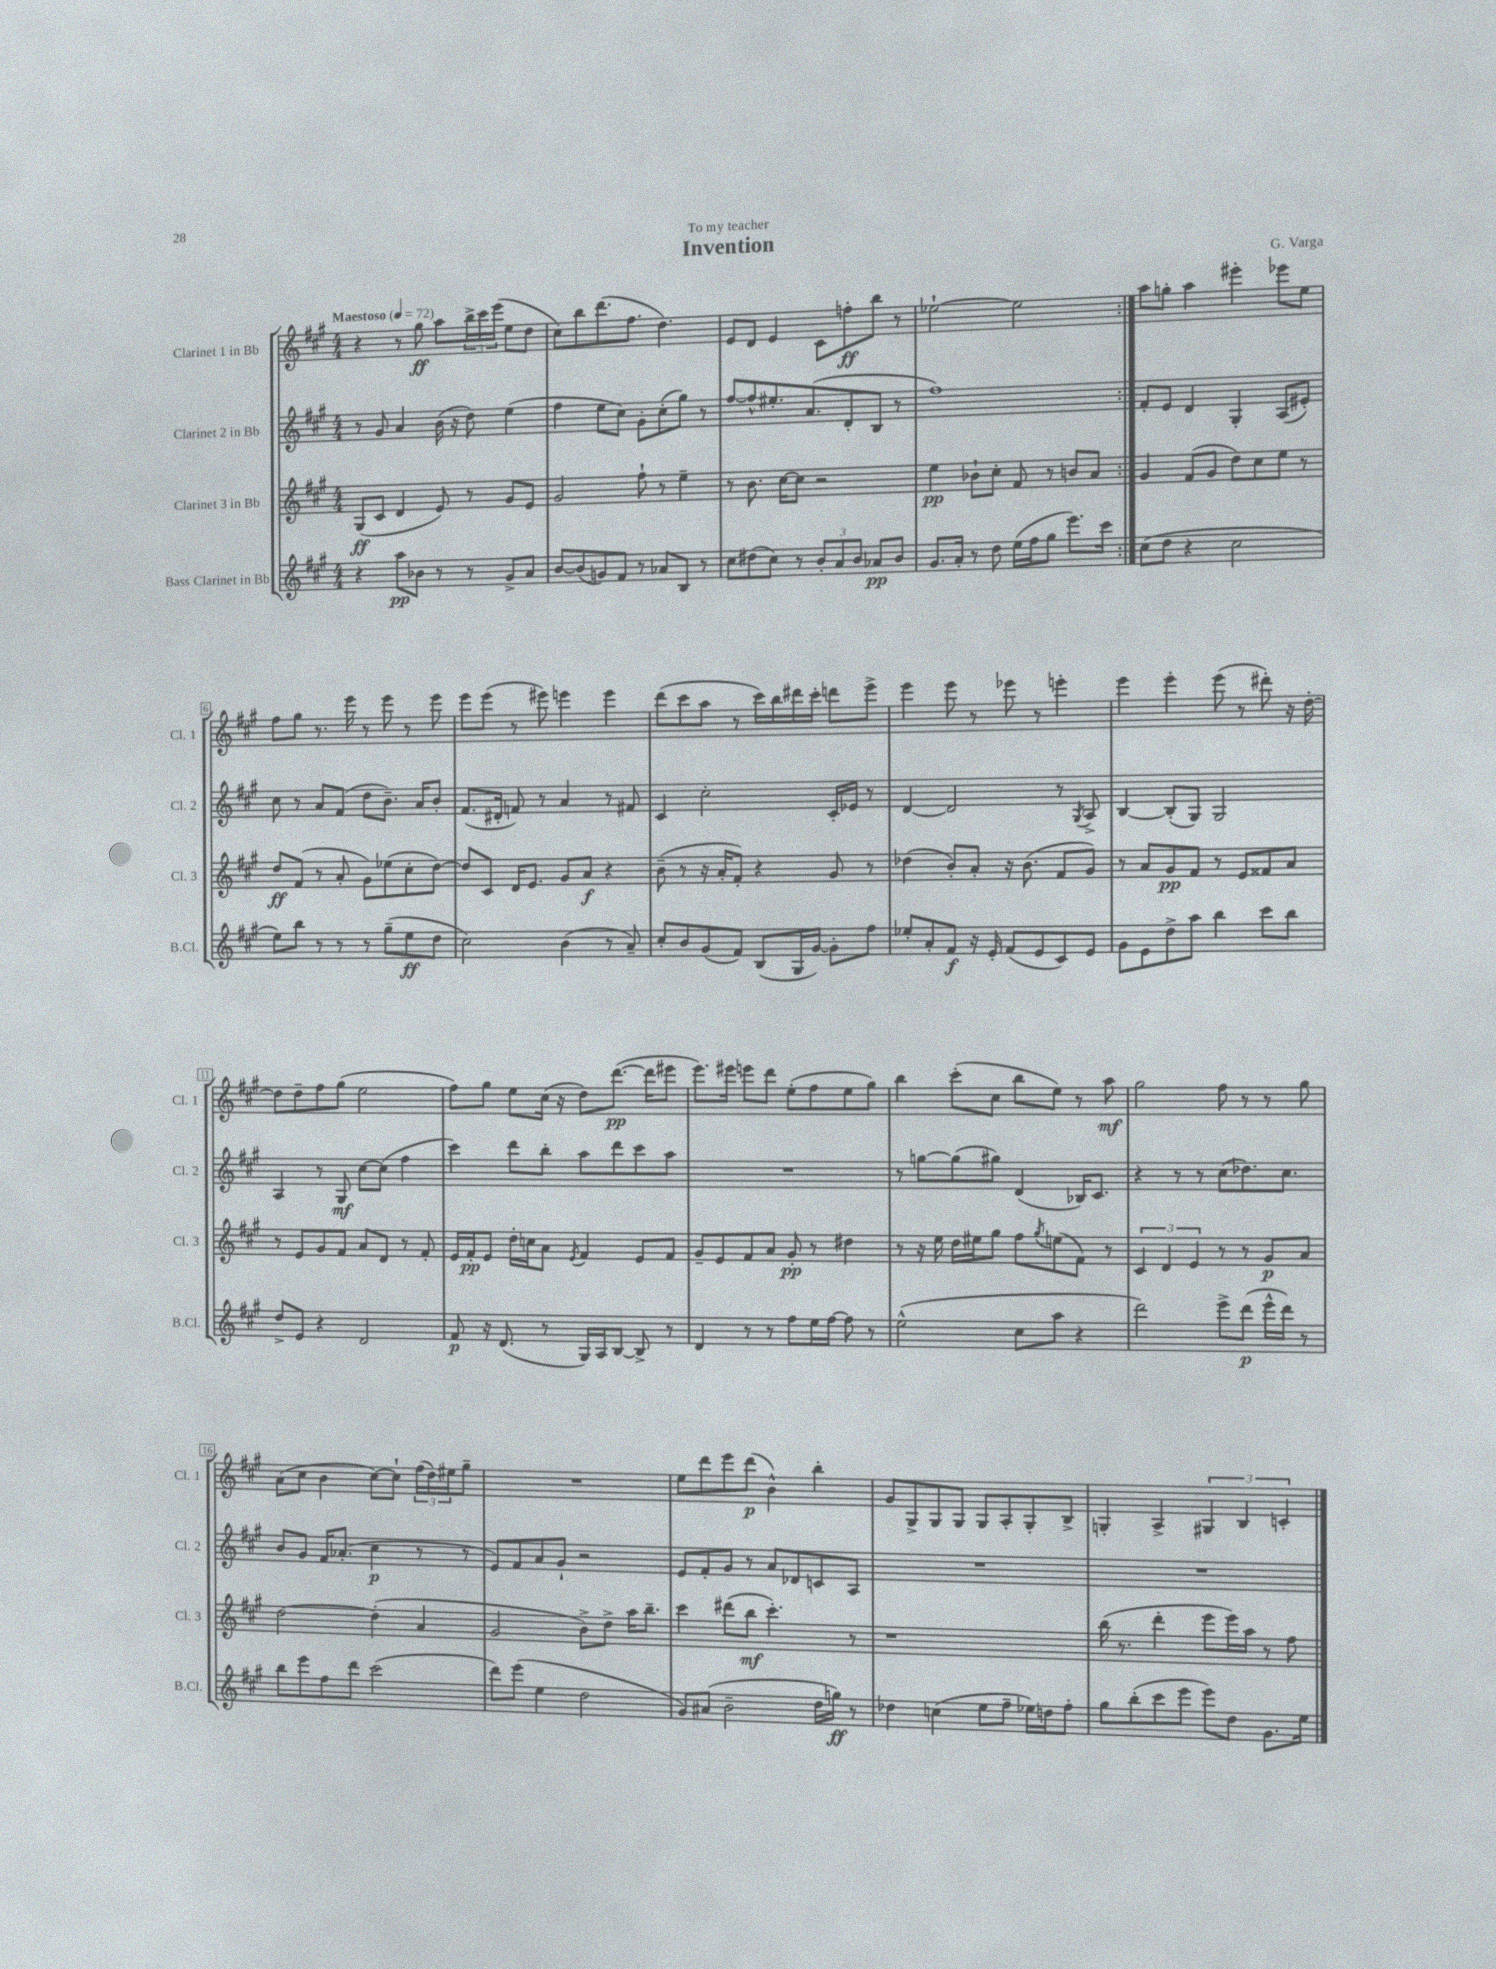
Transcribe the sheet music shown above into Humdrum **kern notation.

**kern	**dynam	**kern	**dynam	**kern	**dynam	**kern	**dynam
*part4	*part4	*part3	*part3	*part2	*part2	*part1	*part1
*staff4	*staff4	*staff3	*staff3	*staff2	*staff2	*staff1	*staff1
*I"Bass Clarinet in Bb	*	*I"Clarinet 3 in Bb	*	*I"Clarinet 2 in Bb	*	*I"Clarinet 1 in Bb	*
*I'B.Cl.	*	*I'Cl. 3	*	*I'Cl. 2	*	*I'Cl. 1	*
*clefG2	*	*clefG2	*	*clefG2	*	*clefG2	*
*k[f#c#g#]	*	*k[f#c#g#]	*	*k[f#c#g#]	*	*k[f#c#g#]	*
*M4/4	*	*M4/4	*	*M4/4	*	*M4/4	*
*MM72	*	*MM72	*	*MM72	*	*MM72	*
=1	=1	=1	=1	=1	=1	=1	=1
!	!	!	!	!	!	!LO:TX:a:B:t=Maestoso	!
4r	.	(8G#/L	ff	8r	.	4r	.
.	.	8c#/J	.	8g#/	.	.	.
8aa\L	pp	4d/	.	4a/	.	8r	.
8b-X\J	.	.	.	.	.	8gg#\	ff
8r	.	8e/)	.	(16b\	.	8aa\L	.
.	.	.	.	16r	.	.	.
8r	.	8r	.	8dd\)	.	24bb^\L	.
.	.	.	.	.	.	24ccc#\	.
.	.	.	.	.	.	(24eee\JJ	.
8g#^/L	.	8g#/L	.	(4ee\	.	8ee\L	.
8a/J	.	8e/J	.	.	.	8dd\J	.
=2	=2	=2	=2	=2	=2	=2	=2
[8b/L	.	2g#/	.	4ff#\	.	8cc#\L)	.
(8b/]	.	.	.	.	.	8bb\	.
8gn/)	.	.	.	8ee\L	.	(8.ddd\	.
8f#/J	.	.	.	8cc#\J)	.	.	.
.	.	.	.	.	.	8.ff#\J	.
8r	.	8ff#`\	.	8g#'\L	.	.	.
8a-X/L	.	8r	.	(8cc#'\	.	4.dd\)	.
8B/J	.	4ee~\	.	8gg#\J)	.	.	.
8r	.	.	.	8r	.	.	.
=3	=3	=3	=3	=3	=3	=3	=3
8cc#\L	.	8r	.	[8ff#/L	.	8e/L	.
(8dd#X\	.	8.b\	.	8ff#^^/]	.	8d/J	.
8cc#\J)	.	.	.	8.ee#X'/	.	4e/	.
.	.	[16cc#\KL	.	.	.	.	.
8r	.	8cc#\J]	.	.	.	.	.
.	.	.	.	(8.a/	.	.	.
12b'/L	.	2r	.	.	.	8c#\L	.
12a/	.	.	.	.	.	.	.
.	.	.	.	8d'/	.	8ffn'\	ff
12b/J	.	.	.	.	.	.	.
8a-X/L	pp	.	.	8B/J	.	8bb\J	.
8b/J	.	.	.	8r	.	8r	.
=4	=4	=4	=4	=4	=4	=4	=4
8.g#/L	.	4ee\	pp	1ff#)	.	[2ee-X`\	.
16a'/Jk	.	.	.	.	.	.	.
8r	.	8b-X`\L	.	.	.	.	.
8dd\	.	8cc#'\J	.	.	.	.	.
(16ee\LL	.	8f#/	.	.	.	2ee-\]	.
16ff#\J	.	.	.	.	.	.	.
8gg#\J	.	8r	.	.	.	.	.
8.eee\L)	.	8bn/L	.	.	.	.	.
.	.	8a/J	.	.	.	.	.
16ccc#\Jk	.	.	.	.	.	.	.
=5:|!	=5:|!	=5:|!	=5:|!	=5:|!	=5:|!	=5:|!	=5:|!
(8cc#\L	.	4g#/	.	8f#'/L	.	8aa\L	.
8dd\J	.	.	.	8e/J	.	8ggn'\J	.
4r	.	(8f#/L	.	4d/	.	4aa\	.
.	.	8g#/J	.	.	.	.	.
2cc#\	.	8dd\L)	.	4G#'/	.	4eee#X'\	.
.	.	8cc#\	.	.	.	.	.
.	.	8ee\J	.	(8A/L	.	8eee-X\L	.
.	.	8r	.	8e#X'/J)	.	8ee\J	.
!!LO:LB:g=z
=6	=6	=6	=6	=6	=6	=6	=6
8ee\L)	.	8dd/L	ff	8cc#\	.	8ff#\L	.
8bb\J	.	(8f#/J	.	8r	.	8gg#\J	.
8r	.	8r	.	8a/L	.	8.r	.
8r	.	8a'/	.	(8f#/J	.	.	.
.	.	.	.	.	.	16eee\	.
8r	.	8g#\L)	.	8dd\L	.	8r	.
(8gg#~\L	.	(8ee-X\	.	8.b~\J)	.	8eee\	.
8ee\	ff	8cc#'\	.	.	.	8r	.
.	.	.	.	16a/KL	.	.	.
8dd\J	.	[8dd\J)	.	8b'/J	.	8eee\	.
=7	=7	=7	=7	=7	=7	=7	=7
2cc#\)	.	8dd/L]	.	(8.f#/L	.	8eee\L	.
.	.	8c#/J	.	.	.	(8eee\J	.
.	.	.	.	16d#X'/Jk	.	.	.
.	.	16d/KL	.	8fn/)	.	8r	.
.	.	8.e/J	.	.	.	.	.
.	.	.	.	8r	.	8eee#X\)	.
(4b\	.	8g#/L	.	4a/	.	4eeen\	.
.	.	8a/J	f	.	.	.	.
8r	.	4r	.	8r	.	4eee\	.
8a~/)	.	.	.	8f#X/	.	.	.
=8	=8	=8	=8	=8	=8	=8	=8
8cc#'/L	.	(8b~\	.	4c#/	.	(8ddd\L	.
8b/	.	8r	.	.	.	8ccc#\	.
(8g#/	.	16r	.	2cc#'\	.	8aa\J	.
.	.	16a'/KL	.	.	.	.	.
8f#/J)	.	8f#'/J)	.	.	.	8r	.
(8B/L	.	4r	.	.	.	16ccc#\LL)	.
.	.	.	.	.	.	16bb\	.
16G#/L	.	.	.	.	.	16ddd#X\	.
[16g#/JJ)	.	.	.	.	.	16ccc#'\JJ	.
8g#'\L]	.	8g#/	.	16c#'/LL	.	8dddn\L	.
.	.	.	.	16e-X/JJ	.	.	.
8ff#\J	.	8r	.	8r	.	8eee^\J	.
=9	=9	=9	=9	=9	=9	=9	=9
8ee-X'/L	.	(4dd-X\	.	[4d/	.	4eee\	.
8a'/	.	.	.	.	.	.	.
8f#/J	f	8b'/L)	.	2d/]	.	8eee\	.
16r	.	8a'/J	.	.	.	8r	.
16e'/	.	.	.	.	.	.	.
(8f#/L	.	16r	.	.	.	8eee-X\	.
.	.	(8.b\	.	.	.	.	.
8e/	.	.	.	.	.	8r	.
8c#/)	.	8f#/L	.	8r	.	4eeen'\	.
.	.	.	.	8qG#/	.	.	.
8e/J	.	8g#/J)	.	8A^/	.	.	.
=10	=10	=10	=10	=10	=10	=10	=10
8g#\L	.	8r	.	[4B/	.	4eee\	.
8e\	.	8a/L	.	.	.	.	.
8dd^\	.	8g#/	pp	(8B'/L]	.	4eee'\	.
8aa\J	.	8f#/J	.	8G#/J)	.	.	.
4bb\	.	8r	.	2G#/	.	(8eee\	.
.	.	8e/L	.	.	.	8r	.
8ccc#\L	.	8f##X/	.	.	.	8ddd#X'\)	.
8bb\J	.	8a/J	.	.	.	16r	.
.	.	.	.	.	.	[16dd'\	.
!!LO:LB:g=z
=11	=11	=11	=11	=11	=11	=11	=11
8dd^/L	.	8r	.	4A/	.	8dd\L]	.
8e/J	.	8e/L	.	.	.	8dd~\	.
4r	.	8g#/	.	8r	.	8ff#\	.
.	.	8f#/J	.	8G#/	mf	(8gg#\J	.
2d/	.	8a/L	.	[8cc#\L	.	2ee\	.
.	.	8d/J	.	(8cc#\J]	.	.	.
.	.	8r	.	4ff#\	.	.	.
.	.	8f#'/	.	.	.	.	.
=12	=12	=12	=12	=12	=12	=12	=12
8f#/	p	16e/LL	.	4ccc#\)	.	8ff#\L)	.
.	.	16f#'/J	pp	.	.	.	.
16r	.	8e/J	.	.	.	8gg#\J	.
(8.d/	.	.	.	.	.	.	.
.	.	16dd'\LL	.	8ddd\L	.	8ee\L	.
.	.	16ccn\J	.	.	.	.	.
8r	.	8a\J	.	8bb'\J	.	(16cc#\Jk	.
.	.	.	.	.	.	16r	.
.	.	8qe/	.	.	.	.	.
16G#/LL)	.	4f#/	.	8aa\L	.	8dd\L)	.
16A/J	.	.	.	.	.	.	.
[8B/J	.	.	.	8ddd\	.	([8.ddd\J	pp
8B^/]	.	8e/L	.	8ccc#\	.	.	.
.	.	.	.	.	.	16ddd\KL]	.
8r	.	8f#/J	.	8aa\J	.	8eee#X\J	.
=13	=13	=13	=13	=13	=13	=13	=13
4d/	.	8g#~/L	.	1r	.	8.eee\L)	.
.	.	8e/	.	.	.	.	.
.	.	.	.	.	.	16eee#X\Jk	.
8r	.	8f#/	.	.	.	8eeen\L	.
8r	.	8a/J	.	.	.	8ddd\J	.
8ff#\L	.	8g#'/	pp	.	.	(8ee'\L	.
16ee\L	.	8r	.	.	.	8ff#\	.
[16ff#\JJ	.	.	.	.	.	.	.
8ff#\]	.	4dd#X\	.	.	.	8ee\	.
8r	.	.	.	.	.	8gg#\J)	.
=14	=14	=14	=14	=14	=14	=14	=14
(2ee^^\	.	8r	.	8r	.	4bb\	.
.	.	16r	.	[8ggn\L	.	.	.
.	.	16ee\	.	.	.	.	.
.	.	16dd\LL	.	(8gg\]	.	(8ccc#'\L	.
.	.	16ee#X\J	.	.	.	.	.
.	.	8gg#\J	.	8gg#X\J)	.	8cc#\J	.
8cc#\L	.	8ff#\L	.	(4d/	.	8bb\L	.
.	.	8qgg#/	.	.	.	.	.
8aa\J	.	(8een\	.	.	.	8ee\J)	.
4r	.	8f#\J)	.	16B-X/KL)	.	8r	.
.	.	.	.	8.c#/J	.	.	.
.	.	8r	.	.	.	8aa\	mf
=15	=15	=15	=15	=15	=15	=15	=15
2ddd\)	.	6c#/	.	4r	.	2gg#\	.
.	.	6d/	.	.	.	.	.
.	.	.	.	8r	.	.	.
.	.	6e/	.	.	.	.	.
.	.	.	.	8r	.	.	.
8eee^\L	.	8r	.	(8cc#\L	.	8ff#\	.
(8ddd\J	p	8r	.	8.dd-X\)	.	8r	.
16eee^^\LL	.	8g#/L	p	.	.	8r	.
16ddd\JJ)	.	.	.	8.cc#\J	.	.	.
8r	.	8a/J	.	.	.	8gg#\	.
!!LO:LB:g=z
=16	=16	=16	=16	=16	=16	=16	=16
8bb\L	.	[2dd\	.	8b/L	.	(8a\L	.
8eee\	.	.	.	8g#/J	.	8cc#\J	.
8ff#\	.	.	.	16f#/KL	.	4b\	.
.	.	.	.	(8.a-X'/J	.	.	.
8ddd\J	.	.	.	.	.	.	.
(2ccc#\	.	(4dd'\]	.	4cc#\	p	[8cc#\L)	.
.	.	.	.	.	.	8cc#`\J]	.
.	.	4a/	.	8r	.	(24ff#\LL	.
.	.	.	.	.	.	24dd\)	.
.	.	.	.	.	.	24ee#X\J	.
.	.	.	.	8r	.	8gg#~\J	.
=17	=17	=17	=17	=17	=17	=17	=17
8ddd\L)	.	2g#/	.	8e/L)	.	1r	.
(8eee\J	.	.	.	8f#/	.	.	.
4ee\	.	.	.	8a/	.	.	.
.	.	.	.	8g#`/J	.	.	.
2dd\	.	8b^\L)	.	2r	.	.	.
.	.	8dd^\J	.	.	.	.	.
.	.	16aa\KL	.	.	.	.	.
.	.	8.bb~\J	.	.	.	.	.
=18	=18	=18	=18	=18	=18	=18	=18
8g#/L)	.	4ccc#\	.	8e/L	.	8ee\L	.
(8a#X/J	.	.	.	8f#'/	.	8ddd\	.
2b~\	.	(8ddd#X\L	.	8g#/J	.	8eee\	.
.	.	8bb\J	mf	8r	.	(8ddd\J	p
.	.	4.ccc#'\)	.	8a/L	.	4b^^\)	.
.	.	.	.	8d-X/	.	.	.
16dd\LL	.	.	.	8cn/	.	4bb'\	.
16ggn\JJ)	ff	.	.	.	.	.	.
8r	.	8r	.	8A/J	.	.	.
=19	=19	=19	=19	=19	=19	=19	=19
4dd-X\	.	1r	.	1r	.	8g#/L	.
.	.	.	.	.	.	8G#^/	.
(4ccn\	.	.	.	.	.	8G#/	.
.	.	.	.	.	.	8G#/J	.
8ee\L	.	.	.	.	.	8G#/L	.
8ff#~\J	.	.	.	.	.	8A'/	.
16ee-X\LL)	.	.	.	.	.	8G#'/	.
16ddn\J	.	.	.	.	.	.	.
8ff#'\J	.	.	.	.	.	8B^/J	.
=20	=20	=20	=20	=20	=20	=20	=20
8gg#\L	.	(16bb\	.	1r	.	4Gn'/	.
.	.	8.r	.	.	.	.	.
(8bb'\	.	.	.	.	.	.	.
8ccc#\	.	4ddd'\	.	.	.	4A^/	.
8eee\J	.	.	.	.	.	.	.
8eee\L)	.	8eee\L	.	.	.	6G#X/	.
8dd\J	.	16eee\L)	.	.	.	.	.
.	.	.	.	.	.	6B/	.
.	.	16aa\JJ	.	.	.	.	.
8.g#\L	.	8r	.	.	.	.	.
.	.	.	.	.	.	6cn'/	.
.	.	8ff#\	.	.	.	.	.
16ee\Jk	.	.	.	.	.	.	.
==	==	==	==	==	==	==	==
*-	*-	*-	*-	*-	*-	*-	*-
